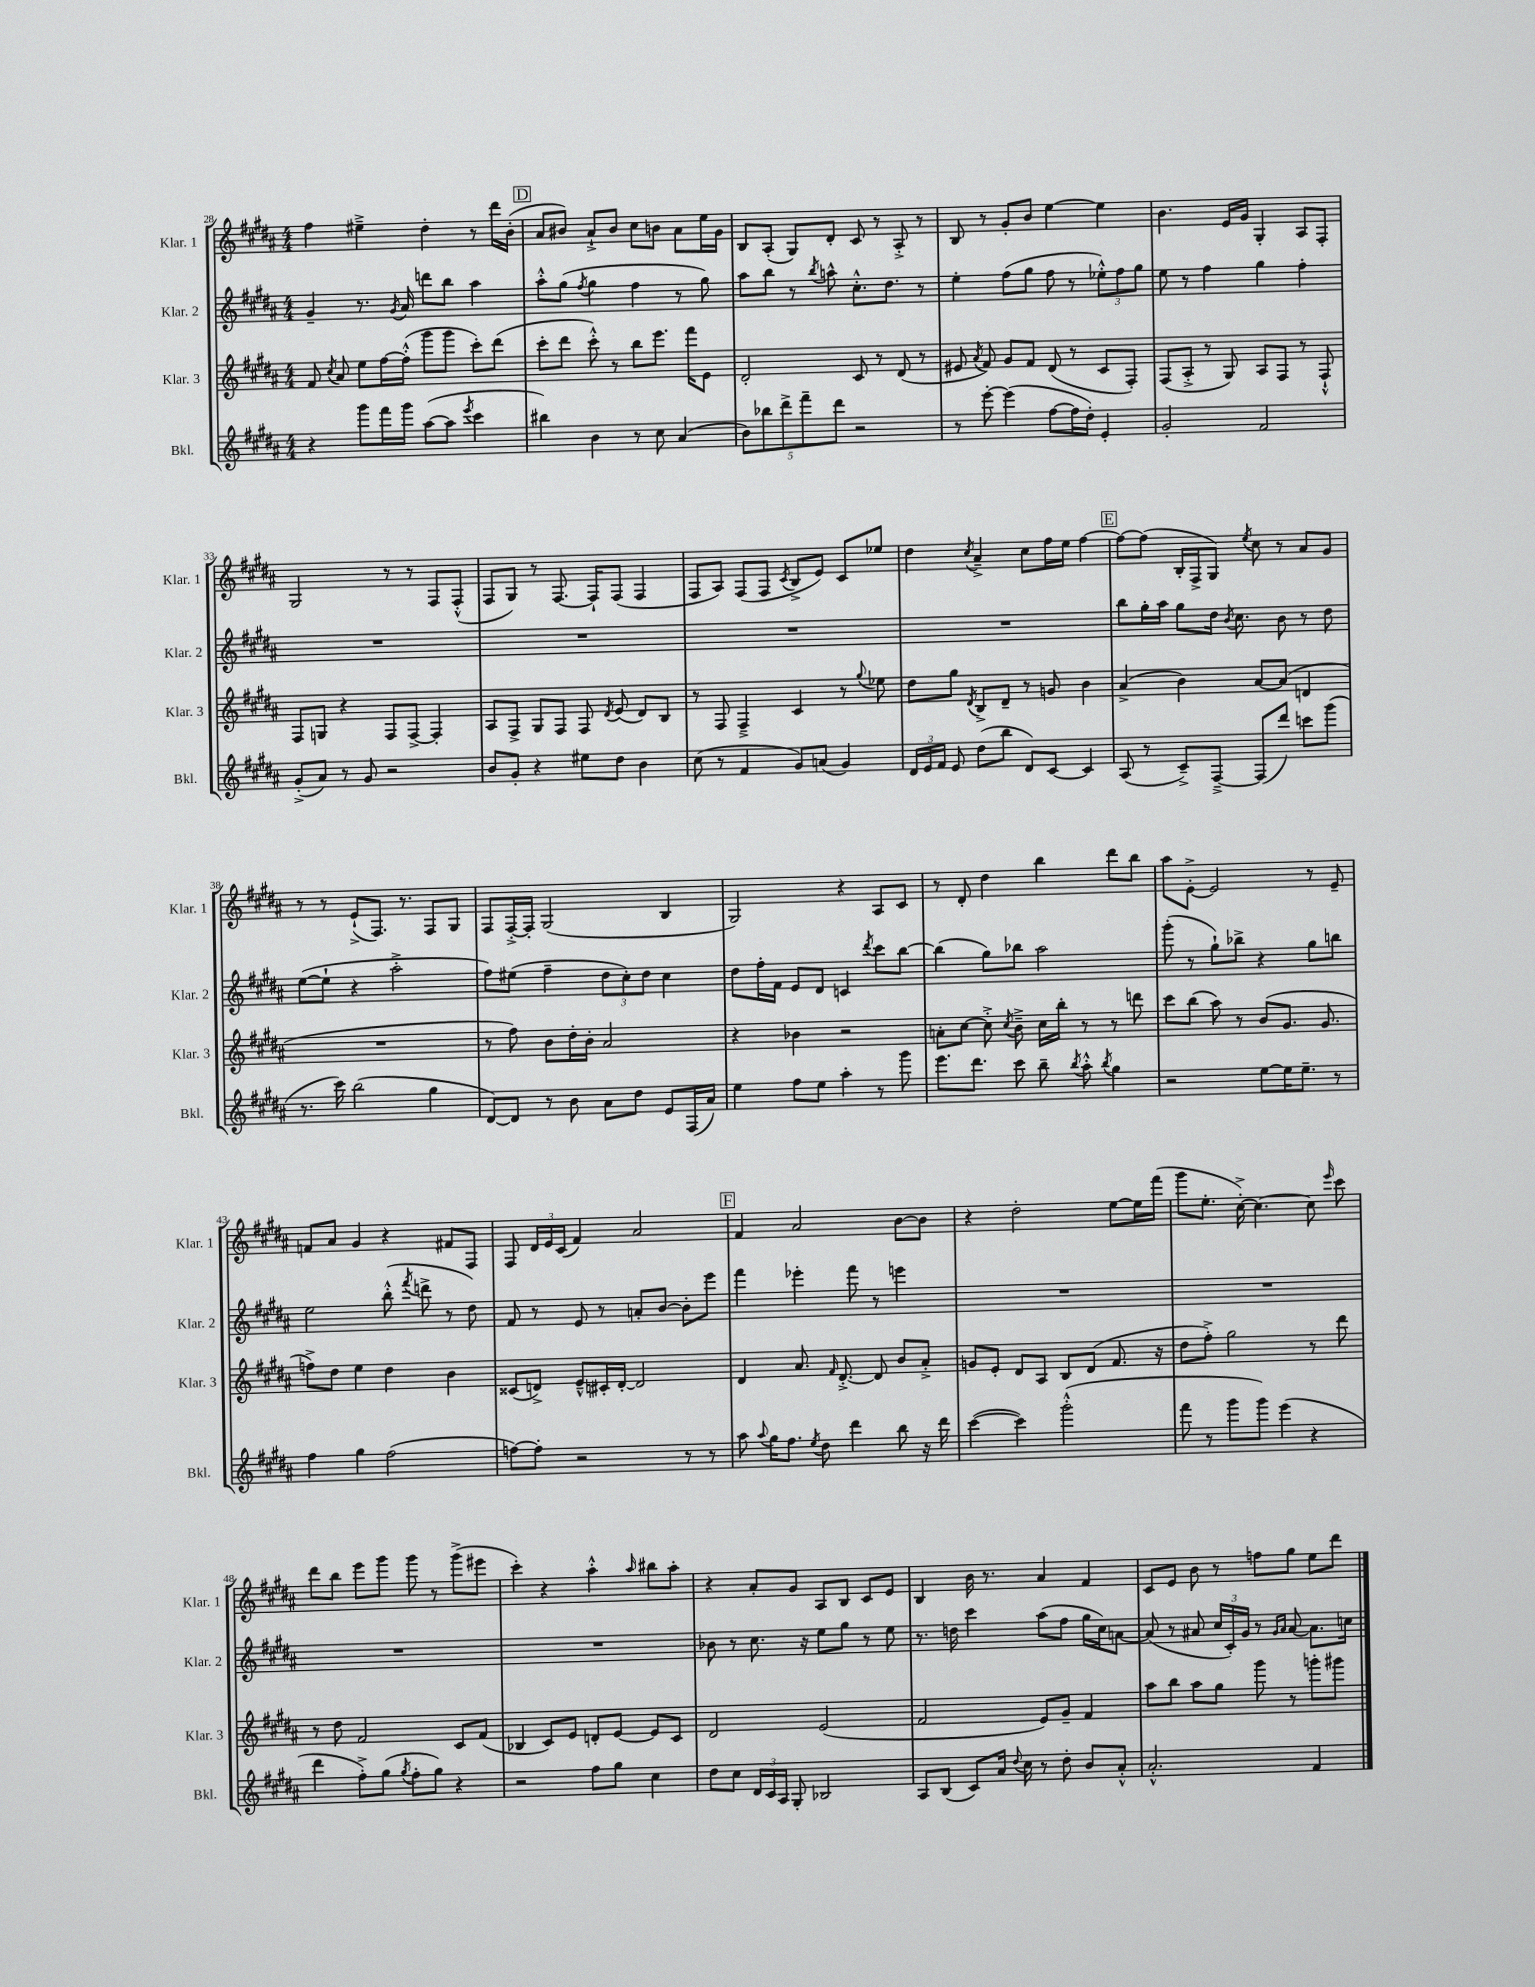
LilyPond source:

<<
\new StaffGroup <<
\new Staff = "s0" \with { instrumentName = "Klar. 1" shortInstrumentName = "Klar. 1" } {
    \clef treble \key b \major \numericTimeSignature \time 4/4
    \autoBeamOff fis''4 eis''4---> dis''4-. r8 dis'''16[ b'16]-.( |
    \mark \markup { \box "D" } ais'8[ bis'8]) ais'8[-!-> bis'8] cis''8[ b'8] ais'8[ e''16 gis'16] |
    b8[ ais8]-.( gis8[) dis'8]-. cis'8 r8 ais8-.-> r8 |
    b8 r8 gis'8[-. b'8] e''4~ e''4 |
    b'4. e'16[ gis'16] gis4-. ais8[ fis8]-. |
    gis2 r8 r8 fis8[ fis8]-.-^( |
    fis8[ gis8]) r8 fis8.~ fis16[-! fis8]( fis4 |
    fis8[ ais8]) fis8[( fis8] \acciaccatura { cis'8 } b8[-> e'8]) cis'8[ ees''8] |
    dis''4 \acciaccatura { cis''8 } ais'4---> cis''8[ fis''16 e''16] fis''4~ |
    \mark \markup { \box "E" } fis''8[~ fis''8]( b16[-. fis16-> gis8]) \acciaccatura { e''8 } cis''8 r8 ais'8[ gis'8] |
    r8 r8 e'8[-!->( fis8.]) r8. fis8[ gis8] |
    fis8[ fis16~-.-> fis16]-. gis2( b4 |
    gis2) r4 ais8[ cis'8] |
    r8 dis'8-. dis''4 b''4 dis'''8[ b''8] |
    ais''8[ e'8]~-.-> e'2 r8 e'8-- |
    f'8[ ais'8] gis'4 r4 fis'8[ fis8] |
    fis8 \tuplet 3/2 { dis'16[ e'16 cis'16]( } fis'4) ais'2 |
    \mark \markup { \box "F" } fis'4 ais'2 b'8[~ b'8] |
    r4 dis''2-. e''8[~ e''16 fis'''16]( |
    gis'''8[ e''8.]-. cis''16~-.->) cis''4.~ cis''8 \grace { e'''16 } cis'''8 |
    dis'''8[ b''8] e'''8[ gis'''8] gis'''8 r8 gis'''8[->( eis'''8] |
    cis'''4-.) r4 ais''4-.-^ \grace { ais''16 } bis''8[ ais''8]-. |
    r4 ais'8[-. gis'8] ais8[ b8] cis'8[ e'8] |
    b4 b'16 r8. ais'4 fis'4 |
    cis'8[ e'8] b'8 r8 f''8[ gis''8] e''8[ dis'''8] \bar "|." |
}
\new Staff = "s1" \with { instrumentName = "Klar. 2" shortInstrumentName = "Klar. 2" } {
    \clef treble \key b \major \numericTimeSignature \time 4/4
    \autoBeamOff gis'4-- r8. \acciaccatura { gis'8 } ais'16 d'''8[ b''8] ais''4 |
    \mark \markup { \box "D" } ais''8[-.-^ gis''8]( \acciaccatura { fis''8 } gis''4 fis''4 r8 gis''8) |
    ais''8[ b''8] r8 \acciaccatura { b''8 } a''8-^ cis''8.[-.-^ dis''8.] r8 |
    e''4-. fis''8[( gis''8] fis''8 r8 \tuplet 3/2 { ees''8[-.-^) fis''8 gis''8] } |
    e''8 r8 fis''4 gis''4 fis''4-. |
    R1 |
    R1 |
    R1 |
    R1 |
    \mark \markup { \box "E" } b''8[ gis''16-. ais''16] gis''8[ dis''16] \acciaccatura { b'8 } cis''8. b'8 r8 dis''8 |
    e''8[~( e''8]-! r4 ais''2-.-> |
    fis''8[) eis''8]( fis''4-- \tuplet 3/2 { dis''8[ cis''8-.) dis''8] } cis''4 |
    dis''8[ fis''16-. fis'16] e'8[ dis'8] c'4 \acciaccatura { dis'''8 } cis'''8[ b''8]~ |
    b''4( gis''8[) bes''8] ais''2 |
    gis'''8-.( r8 gis''8[-!) bes''8]-> r4 gis''8[ b''8] |
    e''2 b''8-.-^( \acciaccatura { fis'''8 } d'''8-> r8 dis''8) |
    fis'8 r8 e'8 r8 a'8[-. b'8]~ b'8[-. e'''8] |
    \mark \markup { \box "F" } fis'''4 ees'''4-. fis'''8 r8 e'''4 |
    R1 |
    R1 |
    R1 |
    R1 |
    bes'8 r8 cis''8. r16 e''8[ gis''8] r8 e''8 |
    r8. d''16 cis'''4 ais''8[( fis''8] gis''16[ cis''16) a'8]~ |
    a'8( r8 ais'8 \tuplet 3/2 { cis''16[ cis'16-.) gis'16] } r8 \grace { gis'16[ ais'16] } ais'8~ ais'8.[ c''16] \bar "|." |
}
\new Staff = "s2" \with { instrumentName = "Klar. 3" shortInstrumentName = "Klar. 3" } {
    \clef treble \key b \major \numericTimeSignature \time 4/4
    \autoBeamOff fis'8 \acciaccatura { cis''8 } ais'8 e''8[ fis''16~ fis''16]-.-^( gis'''8[ gis'''8] cis'''8[-.) dis'''8]( |
    \mark \markup { \box "D" } cis'''8[-. dis'''8] cis'''8-.-^) r8 b''8[ e'''8.] fis'''16[ e'8] |
    dis'2-. cis'8 r8 dis'8( r8 |
    eis'8 \acciaccatura { ais'8 } fis'8) gis'8[ fis'8] dis'8( r8 cis'8[ fis8]-.) |
    fis8[( ais8]-.-> r8 gis8) ais8[ fis8] r8 fis8-!-^ |
    fis8[ g8] r4 fis8[ fis8]~-> fis4-. |
    ais8[ fis8]-> gis8[ fis8] fis8 \acciaccatura { dis'8 } e'8( dis'8[) b8] |
    r8 fis8 fis4---> cis'4 r8 \appoggiatura { gis''8 } ees''8 |
    dis''8[ gis''8] \acciaccatura { dis'8 } b8[-> dis'8]-- r8 g'8 b'4 |
    \mark \markup { \box "E" } ais'4->( b'4) ais'8[~ ais'8]( d'4 |
    R1 |
    r8 fis''8) b'8[ dis''16-. b'16]-. ais'2 |
    r4 bes'4 r2 |
    a'8[-. cis''8]~ cis''8-.-> \acciaccatura { cis''8 } b'8---> cis''16[ b''16]-. r8 r8 d'''8 |
    cis'''8[ b''8]( ais''8) r8 b'8[( gis'8.] gis'8. |
    f''8[->) dis''8] e''4 dis''4 b'4 |
    cisis'8[( d'8]->) e'8[---^ cis'16-. d'16]~-. d'2 |
    \mark \markup { \box "F" } dis'4 ais'8. \grace { fis'16 } dis'8.~-.-> dis'8 b'8[ ais'8]-.-> |
    g'8[ e'8]-. dis'8[ ais8] b8[ dis'8]( fis'8. r16 |
    dis''8[ fis''8]-.->) gis''2 r8 dis'''8 |
    r8 dis''8 fis'2 cis'8[ fis'8]( |
    bes4 cis'8[) e'8] d'8[-. e'8]~ e'8[ cis'8] |
    dis'2 e'2( |
    fis'2 e'8[) gis'8]-- fis'4 |
    ais''8[ b''8] ais''8[ gis''8] gis'''8 r8 g'''8[-. gis'''8] \bar "|." |
}
\new Staff = "s3" \with { instrumentName = "Bkl." shortInstrumentName = "Bkl." } {
    \clef treble \key b \major \numericTimeSignature \time 4/4
    \autoBeamOff r4 gis'''8[ fis'''16 gis'''16] ais''8[~( ais''8] \acciaccatura { e'''8 } cis'''4 |
    \mark \markup { \box "D" } bis''4) b'4 r8 cis''8 ais'4( |
    \tuplet 5/4 { b'8[) bes''8 dis'''8-> fis'''8-- dis'''8] } r2 |
    r8 e'''8~-. e'''4( fis''8[~ fis''16 dis''16]-.) e'4-. |
    gis'2-. fis'2 |
    gis'8[-.->( ais'8]) r8 gis'8 r2 |
    b'8[ gis'8]-. r4 eis''8[ dis''8] b'4 |
    cis''8( r8 fis'4 gis'8[) a'8]( gis'4) |
    \tuplet 3/2 { dis'16[ e'16 fis'16] } e'8 dis''8[( b''8] dis'8[) cis'8]~ cis'4 |
    \mark \markup { \box "E" } ais8( r8 cis'8[--->) fis8]~---> fis8[( dis'''8]) c'''8[ gis'''8]( |
    r8. cis'''16) b''2( gis''4 |
    dis'8[~) dis'8] r8 b'8 ais'8[ dis''8] e'8[ fis16( ais'16]) |
    e''4 fis''8[ e''8] ais''4-. r8 gis'''8 |
    e'''8.[ dis'''8.] cis'''8 b''8-- \acciaccatura { b''8 } ais''8-.-^ \acciaccatura { b''8 } gis''4 |
    r2 e''8[~ e''16 e''8.]-- r8 |
    fis''4 gis''4 fis''2( |
    f''8[~) f''8]-. r2 r8 r8 |
    \mark \markup { \box "F" } ais''8 \appoggiatura { ais''8 } gis''16[ fis''8.] \acciaccatura { e''8 } dis''8 dis'''4 b''8 r16 dis'''16 |
    cis'''4~( cis'''4) gis'''2-.-^( |
    fis'''8 r8 gis'''8[ gis'''8]) e'''4( r4 |
    dis'''4 fis''8[-.->) gis''8]( \acciaccatura { gis''8 } fis''8[-. gis''8]) r4 |
    r2 fis''8[ gis''8] cis''4 |
    dis''8[ cis''8] \tuplet 3/2 { dis'16[ cis'16 ais16] } gis8-. bes2 |
    ais8[ b8]( cis'8[) ais'16] \appoggiatura { dis''8 } cis''16 r8 dis''8-. b'8[ ais'8]-.-^ |
    ais'2.-.-^ fis'4 \bar "|." |
}
>>
>>
\layout { \context { \Score currentBarNumber = #28 } }
